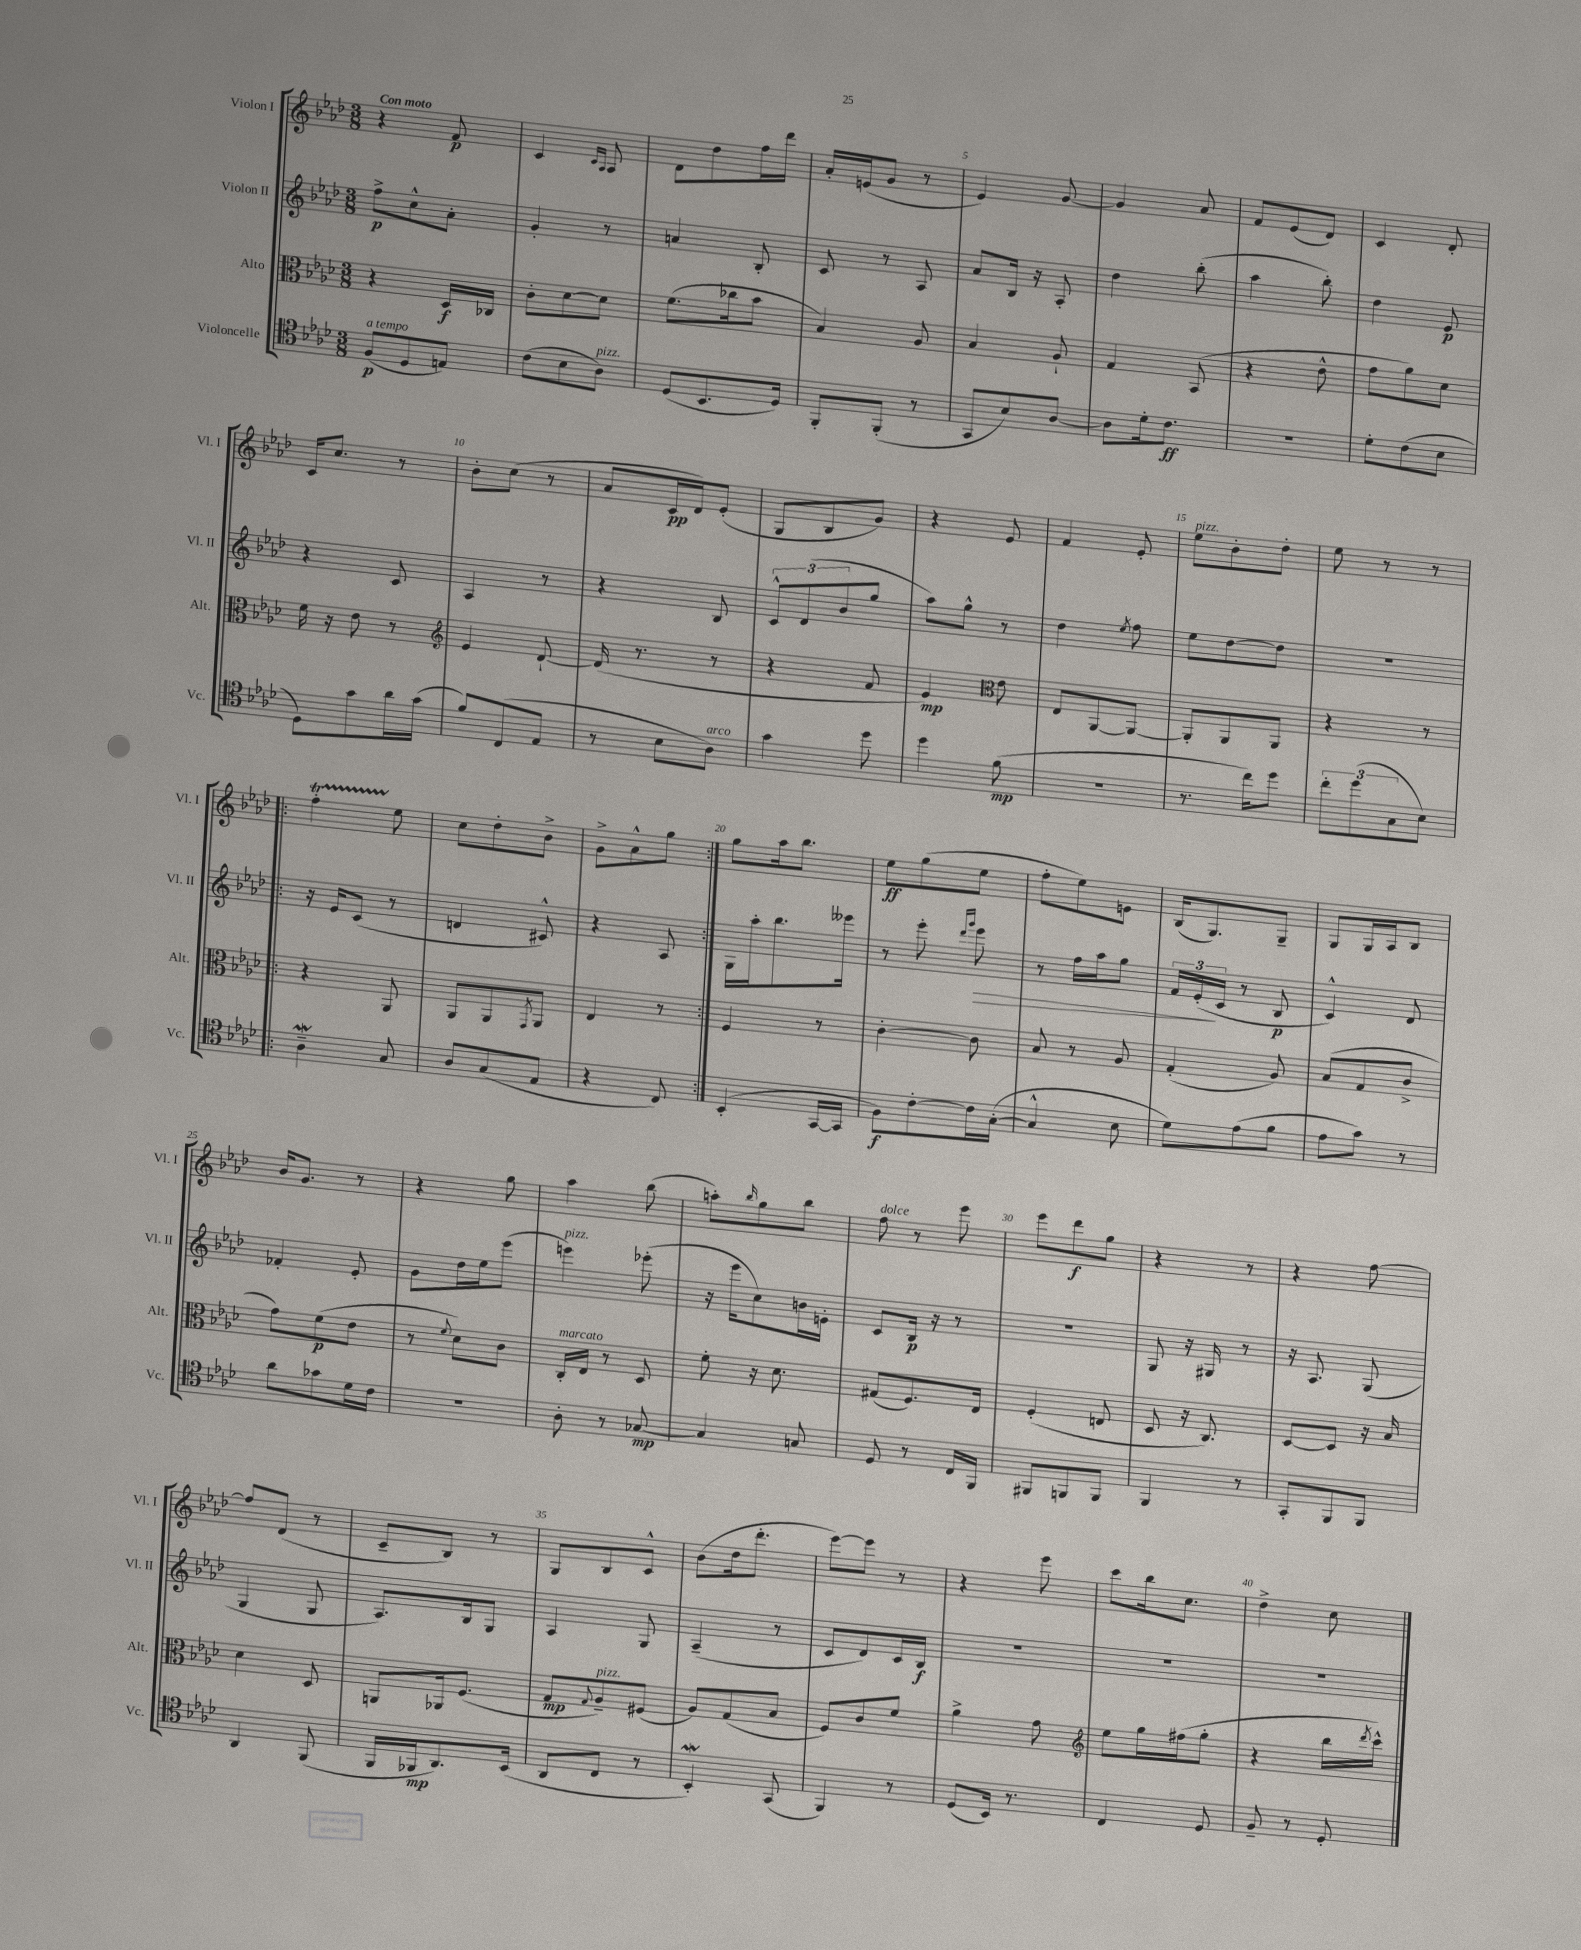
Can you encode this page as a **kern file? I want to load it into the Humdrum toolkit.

**kern	**dynam	**kern	**dynam	**kern	**dynam	**kern	**dynam
*part4	*part4	*part3	*part3	*part2	*part2	*part1	*part1
*staff4	*staff4	*staff3	*staff3	*staff2	*staff2	*staff1	*staff1
*I"Violoncelle	*	*I"Alto	*	*I"Violon II	*	*I"Violon I	*
*I'Vc.	*	*I'Alt.	*	*I'Vl. II	*	*I'Vl. I	*
*clefC4	*	*clefC3	*	*clefG2	*	*clefG2	*
*k[b-e-a-d-]	*	*k[b-e-a-d-]	*	*k[b-e-a-d-]	*	*k[b-e-a-d-]	*
*M3/8	*	*M3/8	*	*M3/8	*	*M3/8	*
=1	=1	=1	=1	=1	=1	=1	=1
!	!	!	!	!	!	!LO:TX:a:B:t=Con moto	!
!LO:TX:a:i:t=a tempo	!	!	!	!	!	!	!
(8F/L	p	4r	.	8ff^\L	p	4r	.
8D-/	.	.	.	8cc^^\	.	.	.
8En/J)	.	16D-/LL	f	8a-'\J	.	8f/	p
.	.	16C-X/JJ	.	.	.	.	.
=2	=2	=2	=2	=2	=2	=2	=2
(8c\L	.	8c'\L	.	4g'/	.	4c/	.
8B-\	.	[8d-\	.	.	.	.	.
.	.	.	.	.	.	16qqc/LL	.
.	.	.	.	.	.	16qqA-/JJ	.
!LO:TX:a:i:t=pizz.	!	!	!	!	!	!	!
8A-\J)	.	8d-\J]	.	8r	.	8A-/	.
=3	=3	=3	=3	=3	=3	=3	=3
(8D-/L	.	(8.f\L	.	4an/	.	8d-\L	.
8.BB-/	.	.	.	.	.	8dd-\	.
.	.	16cc-X\k	.	.	.	.	.
.	.	8b-\J	.	8B-'/	.	16ff\L	.
16D-/Jk)	.	.	.	.	.	16ddd-\JJ	.
=4	=4	=4	=4	=4	=4	=4	=4
8FF'/L	.	4B-/)	.	8c/	.	16a-'/LL	.
.	.	.	.	.	.	(16en/J	.
(8FF'/J	.	.	.	8r	.	8g/J	.
8r	.	8A-/	.	8A-/	.	8r	.
=5	=5	=5	=5	=5	=5	=5	=5
8GG/L	.	4B-/	.	8a-/L	.	4e-/)	.
8B-/)	.	.	.	16B-/Jk	.	.	.
.	.	.	.	16r	.	.	.
[8A-/J	.	8A-`/	.	8A-'/	.	[8g/	.
=6	=6	=6	=6	=6	=6	=6	=6
8A-\L]	.	4G/	.	4dd-\	.	4g/]	.
16d-'\k	.	.	.	.	.	.	.
8.c\J	ff	.	.	.	.	.	.
.	.	(8BB-/	.	(8bb-'\	.	8a-/	.
=7	=7	=7	=7	=7	=7	=7	=7
4.r	.	4r	.	4aa-\	.	8f/L	.
.	.	.	.	.	.	(8e-/	.
.	.	8e-^^\	.	8bb-'\)	.	8d-/J)	.
=8	=8	=8	=8	=8	=8	=8	=8
8d-'\L	.	8g\L	.	4dd-\	.	4c/	.
(8c\	.	8a-\)	.	.	.	.	.
8B-\J	.	8d-\J	.	8e-/	p	8d-'/	.
!!LO:LB:g=z
=9	=9	=9	=9	=9	=9	=9	=9
8D-\L)	.	16f\	.	4r	.	16c/KL	.
.	.	16r	.	.	.	8.cc/J	.
8g\	.	8e-\	.	.	.	.	.
16a-\L	.	8r	.	8c/	.	8r	.
(16g\JJ	.	.	.	.	.	.	.
=10	=10	=10	=10	=10	=10	=10	=10
*	*	*clefG2	*	*	*	*	*
8f/L)	.	4e-/	.	4A-/	.	8b-'\L	.
(8C/	.	.	.	.	.	(8cc\J	.
8E-/J	.	[8d-`/	.	8r	.	8r	.
=11	=11	=11	=11	=11	=11	=11	=11
8r	.	(16d-/]	.	4r	.	8a-/L	.
.	.	8.r	.	.	.	.	.
8B-\L	.	.	.	.	.	16c/L	pp
.	.	.	.	.	.	16d-/J)	.
!LO:TX:a:i:t=arco	!	!	!	!	!	!	!
8A-\J)	.	8r	.	8B-/	.	(8e-'/J	.
=12	=12	=12	=12	=12	=12	=12	=12
4g\	.	4r	.	12c^^/L	.	8G/L	.
.	.	.	.	(12d-/	.	.	.
.	.	.	.	.	.	8B-/	.
.	.	.	.	12b-/	.	.	.
8dd-\	.	8f/	.	8gg/J	.	8g/J)	.
=13	=13	=13	=13	=13	=13	=13	=13
4dd-\	.	4e-/)	mp	8aa-\L)	.	4r	.
.	.	.	.	8gg^^\J	.	.	.
*	*	*clefC3	*	*	*	*	*
(8f\	mp	8e-\	.	8r	.	8e-/	.
=14	=14	=14	=14	=14	=14	=14	=14
4.r	.	8E-/L	.	4dd-\	.	4f/	.
.	.	[8AA-/	.	.	.	.	.
.	.	.	.	8qee-/	.	.	.
.	.	8AA-/J_	.	8ff\	.	8e-'/	.
=15	=15	=15	=15	=15	=15	=15	=15
!	!	!	!	!	!	!LO:TX:a:i:t=pizz.	!
8.r	.	8AA-'/L]	.	8ee-\L	.	8ee-\L	.
.	.	8AA-/	.	[8dd-\	.	8b-'\	.
16cc\KL)	.	.	.	.	.	.	.
8dd-\J	.	8AA-/J	.	8dd-\J]	.	8dd-'\J	.
=16	=16	=16	=16	=16	=16	=16	=16
12cc'\L	.	4r	.	4.r	.	8ee-\	.
(12dd-\	.	.	.	.	.	.	.
.	.	.	.	.	.	8r	.
12G\	.	.	.	.	.	.	.
8B-\J)	.	8r	.	.	.	8r	.
!!LO:LB:g=z
=17!|:	=17!|:	=17!|:	=17!|:	=17!|:	=17!|:	=17!|:	=17!|:
4A-w~\	.	4r	.	16r	.	4ffT'\	.
.	.	.	.	16e-/KL	.	.	.
.	.	.	.	(8c/J	.	.	.
8G/	.	8AA-/	.	8r	.	8ee-\	.
=18	=18	=18	=18	=18	=18	=18	=18
8A-/L	.	8AA-/L	.	4dn/	.	8cc\L	.
(8G/	.	8AA-/	.	.	.	8dd-'\	.
.	.	8qGG/	.	.	.	.	.
8E-/J	.	8AA-/J	.	8c#X^^/)	.	8b-^\J	.
=19	=19	=19	=19	=19	=19	=19	=19
4r	.	4E-/	.	4r	.	8g^\L	.
.	.	.	.	.	.	8a-^^\	.
8C/)	.	8r	.	8A-/	.	8gg\J	.
=20:|!	=20:|!	=20:|!	=20:|!	=20:|!	=20:|!	=20:|!	=20:|!
(4BB-'/	.	4F/	.	16G\LL	.	8gg\L	.
.	.	.	.	16aa-'\J	.	.	.
.	.	.	.	8.bb-\	.	16aa-\k	.
.	.	.	.	.	.	8.bb-\J	.
[16GG/LL	.	8r	.	.	.	.	.
16GG/JJ]	.	.	.	16eee--X\Jk	.	.	.
=21	=21	=21	=21	=21	=21	=21	=21
8F\L)	f	[4c'\	.	8r	.	8ee-\L	ff
[8c'\	.	.	.	8eee-'\	.	(8gg\	.
.	.	.	.	16qqddd-/LL	.	.	.
.	.	.	.	16qqggg/JJ	.	.	.
!	!	!	!	!	!LO:HP:b	!	!
16c\L]	.	8c\]	.	8eee-\	>	8ee-\J	.
([16G'\JJ	.	.	.	.	.	.	.
=22	=22	=22	=22	=22	=22	=22	=22
4G^^/]	.	8B-/	.	8r	.	8ff'\L	.
.	.	8r	.	16ff\LL	.	8ee-\)	.
.	.	.	.	16aa-\J	.	.	.
8B-\	.	8A-/	.	8gg\J	.	8en\J	.
=23	=23	=23	=23	=23	=23	=23	=23
8d-\L)	.	(4G'/	.	24f/LL	.	(16B-/KL	.
.	.	.	.	(24e-'/	.	.	.
.	.	.	.	.	.	8.G/)	.
.	.	.	.	24c/JJ	]	.	.
(8e-\	.	.	.	8r	.	.	.
8f\J	.	8A-/)	.	8B-/	p	8G~/J	.
=24	=24	=24	=24	=24	=24	=24	=24
8e-\L	.	(8B-/L	.	4c^^/)	.	8G/L	.
8g\J)	.	8G/	.	.	.	16G/L	.
.	.	.	.	.	.	16A-/J	.
8r	.	8c^/J	.	8d-/	.	8B-/J	.
!!LO:LB:g=z
=25	=25	=25	=25	=25	=25	=25	=25
8a-\L	.	8g\L)	.	4f-X'/	.	16b-/KL	.
.	.	.	.	.	.	8.g/J	.
8g-X\	.	(8f\	p	.	.	.	.
16d-\L	.	8e-\J	.	8e-'/	.	8r	.
16c\JJ	.	.	.	.	.	.	.
=26	=26	=26	=26	=26	=26	=26	=26
4.r	.	8r	.	8g\L	.	4r	.
.	.	8qqf/	.	.	.	.	.
.	.	8d-\L)	.	16dd-\L	.	.	.
.	.	.	.	16ee-\J	.	.	.
.	.	8c\J	.	(8eee-\J	.	8gg\	.
=27	=27	=27	=27	=27	=27	=27	=27
!	!	!	!	!LO:TX:a:i:t=pizz.	!	!	!
!	!	!LO:TX:a:i:t=marcato	!	!	!	!	!
8A-'\	.	16C'/LL	.	4eeen\)	.	4aa-\	.
.	.	16E-/JJ	.	.	.	.	.
8r	.	8r	.	.	.	.	.
[8G-X/	mp	8D-/	.	(8eee-X'\	.	(8bb-\	.
=28	=28	=28	=28	=28	=28	=28	=28
4G-/]	.	8f'\	.	16r	.	8aan'\L)	.
.	.	.	.	16eee-\KL	.	.	.
.	.	.	.	.	.	16qqbb-/	.
.	.	16r	.	8cc\)	.	8gg\	.
.	.	8.d-\	.	.	.	.	.
8Gn/	.	.	.	16bn\L	.	8bb-\J	.
.	.	.	.	16en'\JJ	.	.	.
=29	=29	=29	=29	=29	=29	=29	=29
!	!	!	!	!	!	!LO:TX:a:i:t=dolce	!
8D-/	.	(8G#X/L	.	8c/L	.	8ff\	.
8r	.	8.F/)	.	16B-/Jk	p	8r	.
.	.	.	.	16r	.	.	.
16C/LL	.	.	.	8r	.	8eee-\	.
16FF/JJ	.	16E-/Jk	.	.	.	.	.
=30	=30	=30	=30	=30	=30	=30	=30
8FF#X/L	.	(4F'/	.	4.r	.	8eee-\L	.
8FFn/	.	.	.	.	.	8ddd-\	f
8FF/J	.	8En/	.	.	.	8gg\J	.
=31	=31	=31	=31	=31	=31	=31	=31
4FF/	.	8D-/	.	8G/	.	4r	.
.	.	16r	.	16r	.	.	.
.	.	8.C/)	.	16G#X/	.	.	.
8r	.	.	.	8r	.	8r	.
=32	=32	=32	=32	=32	=32	=32	=32
8GG'/L	.	[8D-/L	.	16r	.	4r	.
.	.	.	.	8.A-/	.	.	.
8FF/	.	8D-/J]	.	.	.	.	.
8FF/J	.	16r	.	(8G/	.	[8ff\	.
.	.	16B-/	.	.	.	.	.
!!LO:LB:g=z
=33	=33	=33	=33	=33	=33	=33	=33
4AA-/	.	4d-\	.	4G/	.	8ff/L]	.
.	.	.	.	.	.	(8d-/J	.
(8FF/	.	8D-/	.	8G/	.	8r	.
=34	=34	=34	=34	=34	=34	=34	=34
16FF/LL	.	8AAn/L	.	8.A-/L)	.	8c~/L	.
16FF-X/J	mp	.	.	.	.	.	.
8.AA-/)	.	16AA-X/k	.	.	.	8B-/J)	.
.	.	(8.F/J	.	16B-/k	.	.	.
.	.	.	.	8G/J	.	8r	.
(16BB-/Jk	.	.	.	.	.	.	.
=35	=35	=35	=35	=35	=35	=35	=35
8AA-/L	.	8G/L	mp	4A-/	.	8G/L	.
.	.	8qqG/	.	.	.	.	.
!	!	!LO:TX:a:i:t=pizz.	!	!	!	!	!
8C/J	.	8A-~/)	.	.	.	8B-/	.
8r	.	(8F#X/J	.	8G/	.	8c^^/J	.
=36	=36	=36	=36	=36	=36	=36	=36
4BB-W'/)	.	8A-/L)	.	(4A-~/	.	(8b-\L	.
.	.	(8G/	.	.	.	16dd-\k	.
.	.	.	.	.	.	8.ddd-'\J	.
(8GG/	.	8B-/J	.	8r	.	.	.
=37	=37	=37	=37	=37	=37	=37	=37
4FF/)	.	8F/L)	.	8c/L	.	[8eee-\L)	.
.	.	8c/	.	8d-/)	.	8eee-\J]	.
8r	.	8f/J	.	16c/L	.	8r	.
.	.	.	.	16B-/JJ	f	.	.
=38	=38	=38	=38	=38	=38	=38	=38
(8D-/L	.	4a-^\	.	4.r	.	4r	.
16BB-/Jk)	.	.	.	.	.	.	.
8.r	.	.	.	.	.	.	.
.	.	8g\	.	.	.	8eee-\	.
=39	=39	=39	=39	=39	=39	=39	=39
*	*	*clefG2	*	*	*	*	*
4C/	.	8ee-\L	.	4.r	.	8ccc\L	.
.	.	16gg\L	.	.	.	16bb-\k	.
.	.	(16ff#X\J	.	.	.	8.cc\J	.
8D-/	.	8gg'\J	.	.	.	.	.
=40	=40	=40	=40	=40	=40	=40	=40
8F~/	.	4r	.	4.r	.	4dd-^\	.
8r	.	.	.	.	.	.	.
8D-'/	.	16bb-\LL	.	.	.	8cc\	.
.	.	8qddd-/	.	.	.	.	.
.	.	16ccc^^\JJ)	.	.	.	.	.
==	==	==	==	==	==	==	==
*-	*-	*-	*-	*-	*-	*-	*-
